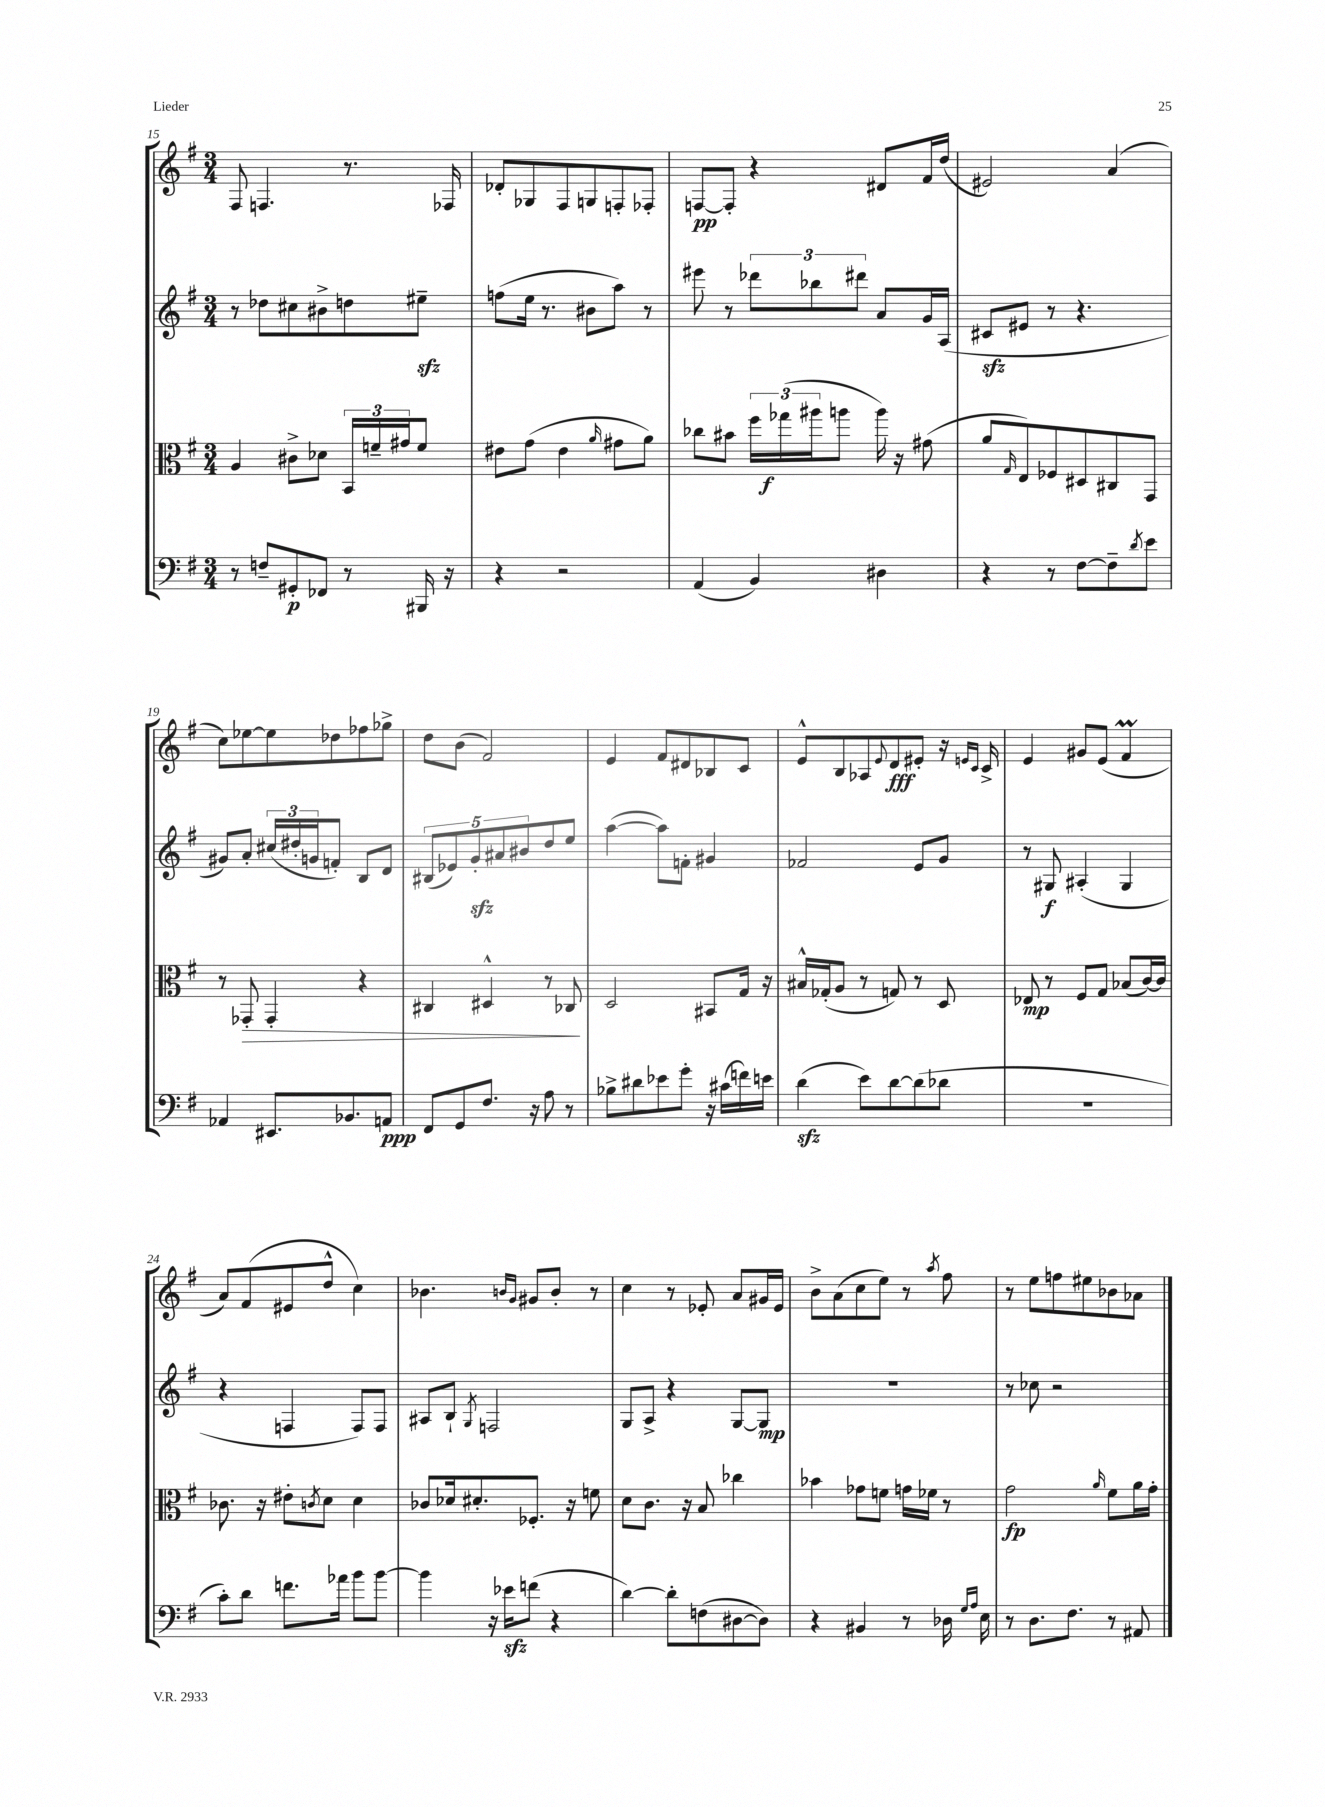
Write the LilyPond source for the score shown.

<<
\new StaffGroup <<
\new Staff = "s0" {
    \clef treble \key g \major \numericTimeSignature \time 3/4
    fis8 f4. r8. fes16 |
    des'8-. ges8 fis8 g8 f8-. fes8-. |
    f8~\pp f8-. r4 dis'8 fis'16 d''16( |
    eis'2) a'4( |
    c''8) ees''8~ ees''8 des''8 fes''8 ges''8-> |
    d''8 b'8( fis'2) |
    e'4 fis'8 dis'8 bes8 c'8 |
    e'8-^ b8 aes8 \appoggiatura { e'8 } d'8\fff eis'8-. r16 \grace { e'16 c'16 } c'16-> |
    e'4 gis'8 e'8( fis'4\prall |
    a'8) fis'8( eis'8 d''8-^ c''4) |
    bes'4. \grace { b'16 g'16 } gis'8 b'8-. r8 |
    c''4 r8 ees'8-. a'8 gis'16 ees'16 |
    b'8-> a'8( c''8 e''8) r8 \acciaccatura { a''8 } fis''8 |
    r8 e''8 f''8 eis''8 bes'8 aes'8 \bar "|." |
}
\new Staff = "s1" {
    \clef treble \key g \major \numericTimeSignature \time 3/4
    r8 des''8 cis''8 bis'8-> d''8 eis''8--\sfz |
    f''8( e''16 r8. bis'8 a''8) r8 |
    eis'''8 r8 \tuplet 3/2 { des'''8 bes''8 dis'''8 } a'8 g'16 a16( |
    cis'8\sfz eis'8 r8 r4. |
    gis'8) a'8-. \tuplet 3/2 { cis''16( dis''16-. g'16 } f'8-.) b8 d'8 |
    \tuplet 5/4 { bis8( ees'8) g'8-.\sfz ais'8 bis'8 } d''8 e''8 |
    a''4~( a''8) f'8-. gis'4 |
    fes'2 e'8 g'8 |
    r8 gis8\f ais4-.( gis4 |
    r4 f4 f8) f8 |
    ais8 b8-! \acciaccatura { g8 } f2 |
    g8 a8-> r4 g8~ g8\mp |
    R2. |
    r8 ces''8 r2 \bar "|." |
}
\new Staff = "s2" {
    \clef alto \key g \major \numericTimeSignature \time 3/4
    a4 cis'8-> des'8 \tuplet 3/2 { b,16 f'16-- gis'16 } f'8 |
    eis'8 g'8( eis'4 \grace { a'16 } gis'8 a'8) |
    ces''8 bis'8 \tuplet 3/2 { fis''16 ges''16\f( ais''16 } a''8 a''16) r16 gis'8( |
    a'8 \grace { g16 } e8) fes8 dis8 cis8 g,8 |
    r8 ges,8-.\> ges,4-. r4 |
    cis4 dis4-^ r8 ces8\! |
    d2 bis,8 g16 r16 |
    bis16-^ ges16-.( a8 r8 g8) r8 d8 |
    ees8\mp r8 fis8 g8 bes8( c'16~) c'16 |
    ces'8. r16 eis'8-. \acciaccatura { c'8 } d'8 d'4 |
    ces'8 des'16 dis'8.-. fes8.-. r16 f'8 |
    d'8 c'8. r16 b8 ces''4 |
    bes'4 ges'8 f'8 g'16 fes'16 r8 |
    g'2\fp \grace { a'16 } fis'8 a'16 g'16-. \bar "|." |
}
\new Staff = "s3" {
    \clef bass \key g \major \numericTimeSignature \time 3/4
    r8 f8-- gis,8-.\p fes,8 r8 bis,,16 r16 |
    r4 r2 |
    a,4( b,4) dis4 |
    r4 r8 fis8~ fis8-- \acciaccatura { d'8 } e'8 |
    aes,4 eis,8. bes,8. a,8\ppp |
    fis,8 g,8 fis8. r16 a8 r8 |
    bes8-> dis'8 ees'8 g'8-. r16 cis'16( f'16) e'16 |
    d'4\sfz( e'8) d'8~ d'8( des'8 |
    R2. |
    c'8-.) d'8 f'8. aes'16 b'8 b'8~ |
    b'4 r16 ees'16\sfz f'8( r4 |
    d'4~) d'8-. f8( dis8~ dis8) |
    r4 bis,4 r8 des16 \grace { g16 a16 } e16 |
    r8 d8. fis8. r8 ais,8 \bar "|." |
}
>>
>>
\layout { \context { \Score currentBarNumber = #15 } }
